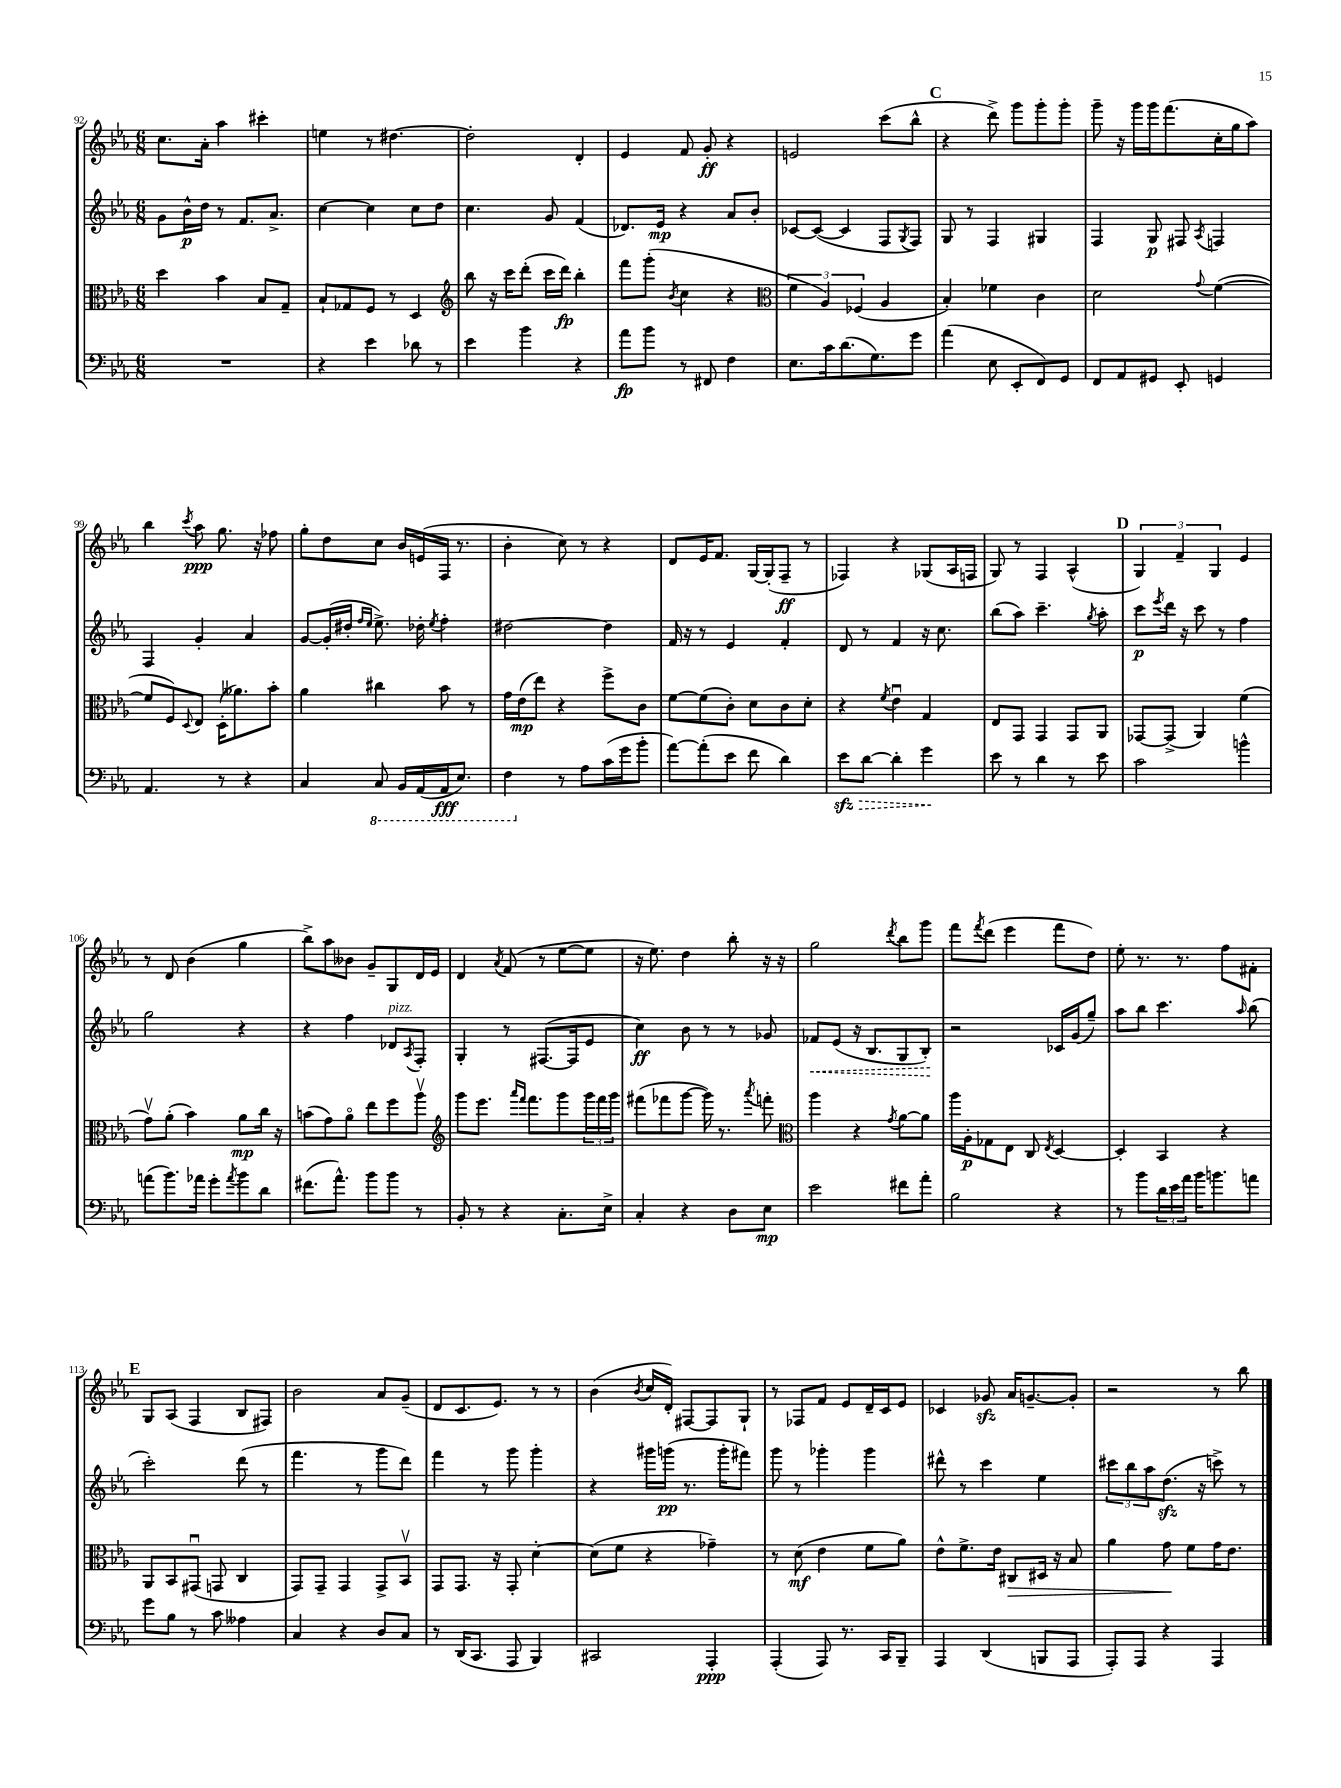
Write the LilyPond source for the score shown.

<<
\new StaffGroup <<
\new Staff = "s0" {
    \clef treble \key ees \major \numericTimeSignature \time 6/8
    c''8. aes'16-. aes''4 cis'''4-. |
    e''4 r8 dis''4.~ |
    dis''2-. d'4-. |
    ees'4 f'8 g'8-.\ff r4 |
    e'2 c'''8( bes''8-^ |
    \mark \markup { \bold "C" } r4 d'''8->) g'''8 g'''8-. g'''8-. |
    g'''8-- r16 g'''16 g'''16 f'''8.( c''16-. g''16 aes''8) |
    bes''4 \acciaccatura { c'''8 } aes''8\ppp g''8. r16 fes''8 |
    g''8-. d''8 c''8 bes'16 e'16( f16 r8. |
    bes'4-. c''8) r8 r4 |
    d'8 ees'16 f'8. g16~ g16-.( f8--\ff r8 |
    fes4) r4 ges8( aes16 f16 |
    g8) r8 f4 aes4-^( |
    \mark \markup { \bold "D" } \tuplet 3/2 { g4) f'4-- g4 } ees'4 |
    r8 d'8 bes'4( g''4 |
    bes''8->) aes''8 beses'8 g'8-- g8 d'16 ees'16 |
    d'4 \acciaccatura { aes'8 } f'8( r8 ees''8~ ees''8 |
    r16 ees''8.) d''4 bes''8-. r16 r16 |
    g''2 \acciaccatura { d'''8 } bes''8 g'''8 |
    f'''8 \acciaccatura { f'''8 } d'''8( ees'''4 f'''8 d''8) |
    ees''8-. r8. r8. f''8 fis'8-. |
    \mark \markup { \bold "E" } g8 aes8( f4 bes8 fis8) |
    bes'2 aes'8 g'8--( |
    d'8 c'8. ees'8.) r8 r8 |
    bes'4( \acciaccatura { bes'8 } c''16 d'16-.) fis8~ fis8 g8-! |
    r8 fes8 f'8 ees'8 d'16-- c'16 ees'8 |
    ces'4 ges'8\sfz aes'16 g'8.~-- g'8-. |
    r2 r8 bes''8 \bar "|." |
}
\new Staff = "s1" {
    \clef treble \key ees \major \numericTimeSignature \time 6/8
    g'8 bes'16-^\p d''16 r8 f'8. aes'8.-> |
    c''4~ c''4 c''8 d''8 |
    c''4. g'8 f'4( |
    des'8.) ees'16\mp r4 aes'8 bes'8-. |
    ces'8~ ces'8~( ces'4 f8 \acciaccatura { g8 } f8) |
    \mark \markup { \bold "C" } g8 r8 f4 gis4 |
    f4 g8\p fis8 \acciaccatura { aes8 } f4 |
    f4 g'4-. aes'4 |
    g'8~ g'16-.( dis''16-. \grace { f''16 ees''16 } ees''8.->) des''16-. \acciaccatura { ees''8 } f''4-. |
    dis''2~ dis''4 |
    f'16 r16 r8 ees'4 f'4-. |
    d'8 r8 f'4 r16 c''8. |
    bes''8( aes''8) c'''4.-- \acciaccatura { g''8 } aes''8-. |
    \mark \markup { \bold "D" } c'''8\p \acciaccatura { ees'''8 } d'''16 r16 c'''8 r8 f''4 |
    g''2 r4 |
    r4 f''4 des'8^\markup { \italic "pizz." } \acciaccatura { aes8 } f8-. |
    g4-. r8 fis8.~( fis16 ees'8 |
    c''4\ff) bes'8 r8 r8 ges'8 |
    \once \override Hairpin.style = #'dashed-line fes'8\< ees'8( r16 bes8. g8 bes8-.\!) |
    r2 ces'16 g'16( g''8--) |
    aes''8 bes''8 c'''4. \grace { aes''16 } bes''8( |
    \mark \markup { \bold "E" } c'''2-.) d'''8( r8 |
    f'''4. r8 g'''8 d'''8) |
    f'''4 r8 g'''8 g'''4-. |
    r4 gis'''16 g'''16\pp( r8. g'''16-. fis'''8) |
    g'''8 r8 ges'''4-. ges'''4 |
    dis'''8-^ r8 c'''4 ees''4 |
    \tuplet 3/2 { cis'''8 bes''8 aes''8 } d''8.\sfz( r16 c'''8->) r8 \bar "|." |
}
\new Staff = "s2" {
    \clef alto \key ees \major \numericTimeSignature \time 6/8
    d''4 bes'4 bes8 g8-- |
    bes8-! ges8 f8 r8 d4 |
    \clef treble bes''8 r16 c'''16 d'''8-.( c'''16 d'''16\fp) bes''4-. |
    f'''8 g'''8-.( \acciaccatura { bes'8 } c''4 r4 |
    \clef alto \tuplet 3/2 { f'4 aes4) fes4( } aes4 |
    \mark \markup { \bold "C" } bes4-.) fes'4 c'4 |
    d'2 \appoggiatura { g'8 } f'4~( |
    f'8 f8) \appoggiatura { d8 } ees8 d16-.( aeses'8.) bes'8-. |
    aes'4 cis''4 bes'8 r8 |
    g'16 ees'16\mp( ees''8) r4 f''8-> c'8 |
    f'8~ f'8( c'8-.) d'8 c'8 d'8-. |
    r4 \acciaccatura { f'8 } ees'4\downbow g4 |
    ees8 g,8 g,4 g,8 aes,8 |
    \mark \markup { \bold "D" } ges,8~ ges,8->( aes,4) f'4( |
    g'8\upbow) aes'8-.( bes'4) aes'8\mp c''16 r16 |
    b'8( g'8) aes'8\flageolet ees''8 f''8 aes''8\upbow |
    \clef treble g'''8 ees'''8. \grace { aes'''16 f'''16 } f'''8. g'''8 \tuplet 3/2 { g'''16 f'''16 g'''16 } |
    fis'''8( fes'''8 g'''8~ g'''16) r8. \acciaccatura { aes'''8 } f'''8-. |
    \clef alto aes''4 r4 \acciaccatura { g'8 } aes'8~ aes'8 |
    aes''16 aes16-.\p ges8 ees8 c8 \acciaccatura { ees8 } d4~ |
    d4-. bes,4 r4 |
    \mark \markup { \bold "E" } aes,8 bes,8 gis,8\downbow( g,8 c4 |
    g,8) g,8-- g,4 g,8-> bes,8\upbow |
    g,8 g,8. r16 g,8-. d'4~-. |
    d'8( f'8 r4 ges'4--) |
    r8 d'8\mf( ees'4 f'8 aes'8) |
    ees'8-^ f'8.-> ees'16 cis8\> dis16 r16 bes8 |
    aes'4 g'8\! f'8 g'16 ees'8. \bar "|." |
}
\new Staff = "s3" {
    \clef bass \key ees \major \numericTimeSignature \time 6/8
    R2. |
    r4 ees'4 des'8 r8 |
    ees'4 bes'4 r4 |
    aes'8\fp bes'8 r8 fis,8 f4 |
    ees8. c'16 d'8.( g8.) g'8 |
    \mark \markup { \bold "C" } aes'4( ees8 ees,8-. f,8) g,8 |
    f,8 aes,8 gis,8 ees,8-. g,4 |
    aes,4. r8 r4 |
    c4 \ottava #-1 c,8 bes,,16 aes,,16( aes,,16\fff ees,8.) |
    f,4 \ottava #0 r8 aes8 c'16( g'16 bes'8-. |
    aes'8~) aes'8-.( ees'8 f'8 d'4) |
    \once \override Hairpin.style = #'dashed-line ees'8\sfz\> d'8~ d'4-. g'4\! |
    ees'8 r8 d'4 r8 ees'8 |
    \mark \markup { \bold "D" } c'2 b'4-^ |
    a'8( bes'8.) aes'16 g'8-. \acciaccatura { aes'8 } bes'8 d'8 |
    fis'8.( aes'8.-^) bes'8 bes'8 r8 |
    bes,8-. r8 r4 c8.-. ees16-> |
    c4-. r4 d8 ees8\mp |
    ees'2 fis'8 aes'8-. |
    bes2 r4 |
    r8 bes'8 \tuplet 3/2 { d'16 ees'16 aes'16 } bes'16 b'8. a'8 |
    \mark \markup { \bold "E" } g'8 bes8 r8 c'8 aeses4 |
    c4 r4 d8 c8 |
    r8 d,16( c,8. aes,,8 bes,,4) |
    cis,2 aes,,4-.\ppp |
    aes,,4-.( aes,,8) r8. c,16 bes,,8-- |
    aes,,4 d,4( b,,8 aes,,8 |
    aes,,8-.) aes,,8 r4 aes,,4 \bar "|." |
}
>>
>>
\layout { \context { \Score currentBarNumber = #92 } }
